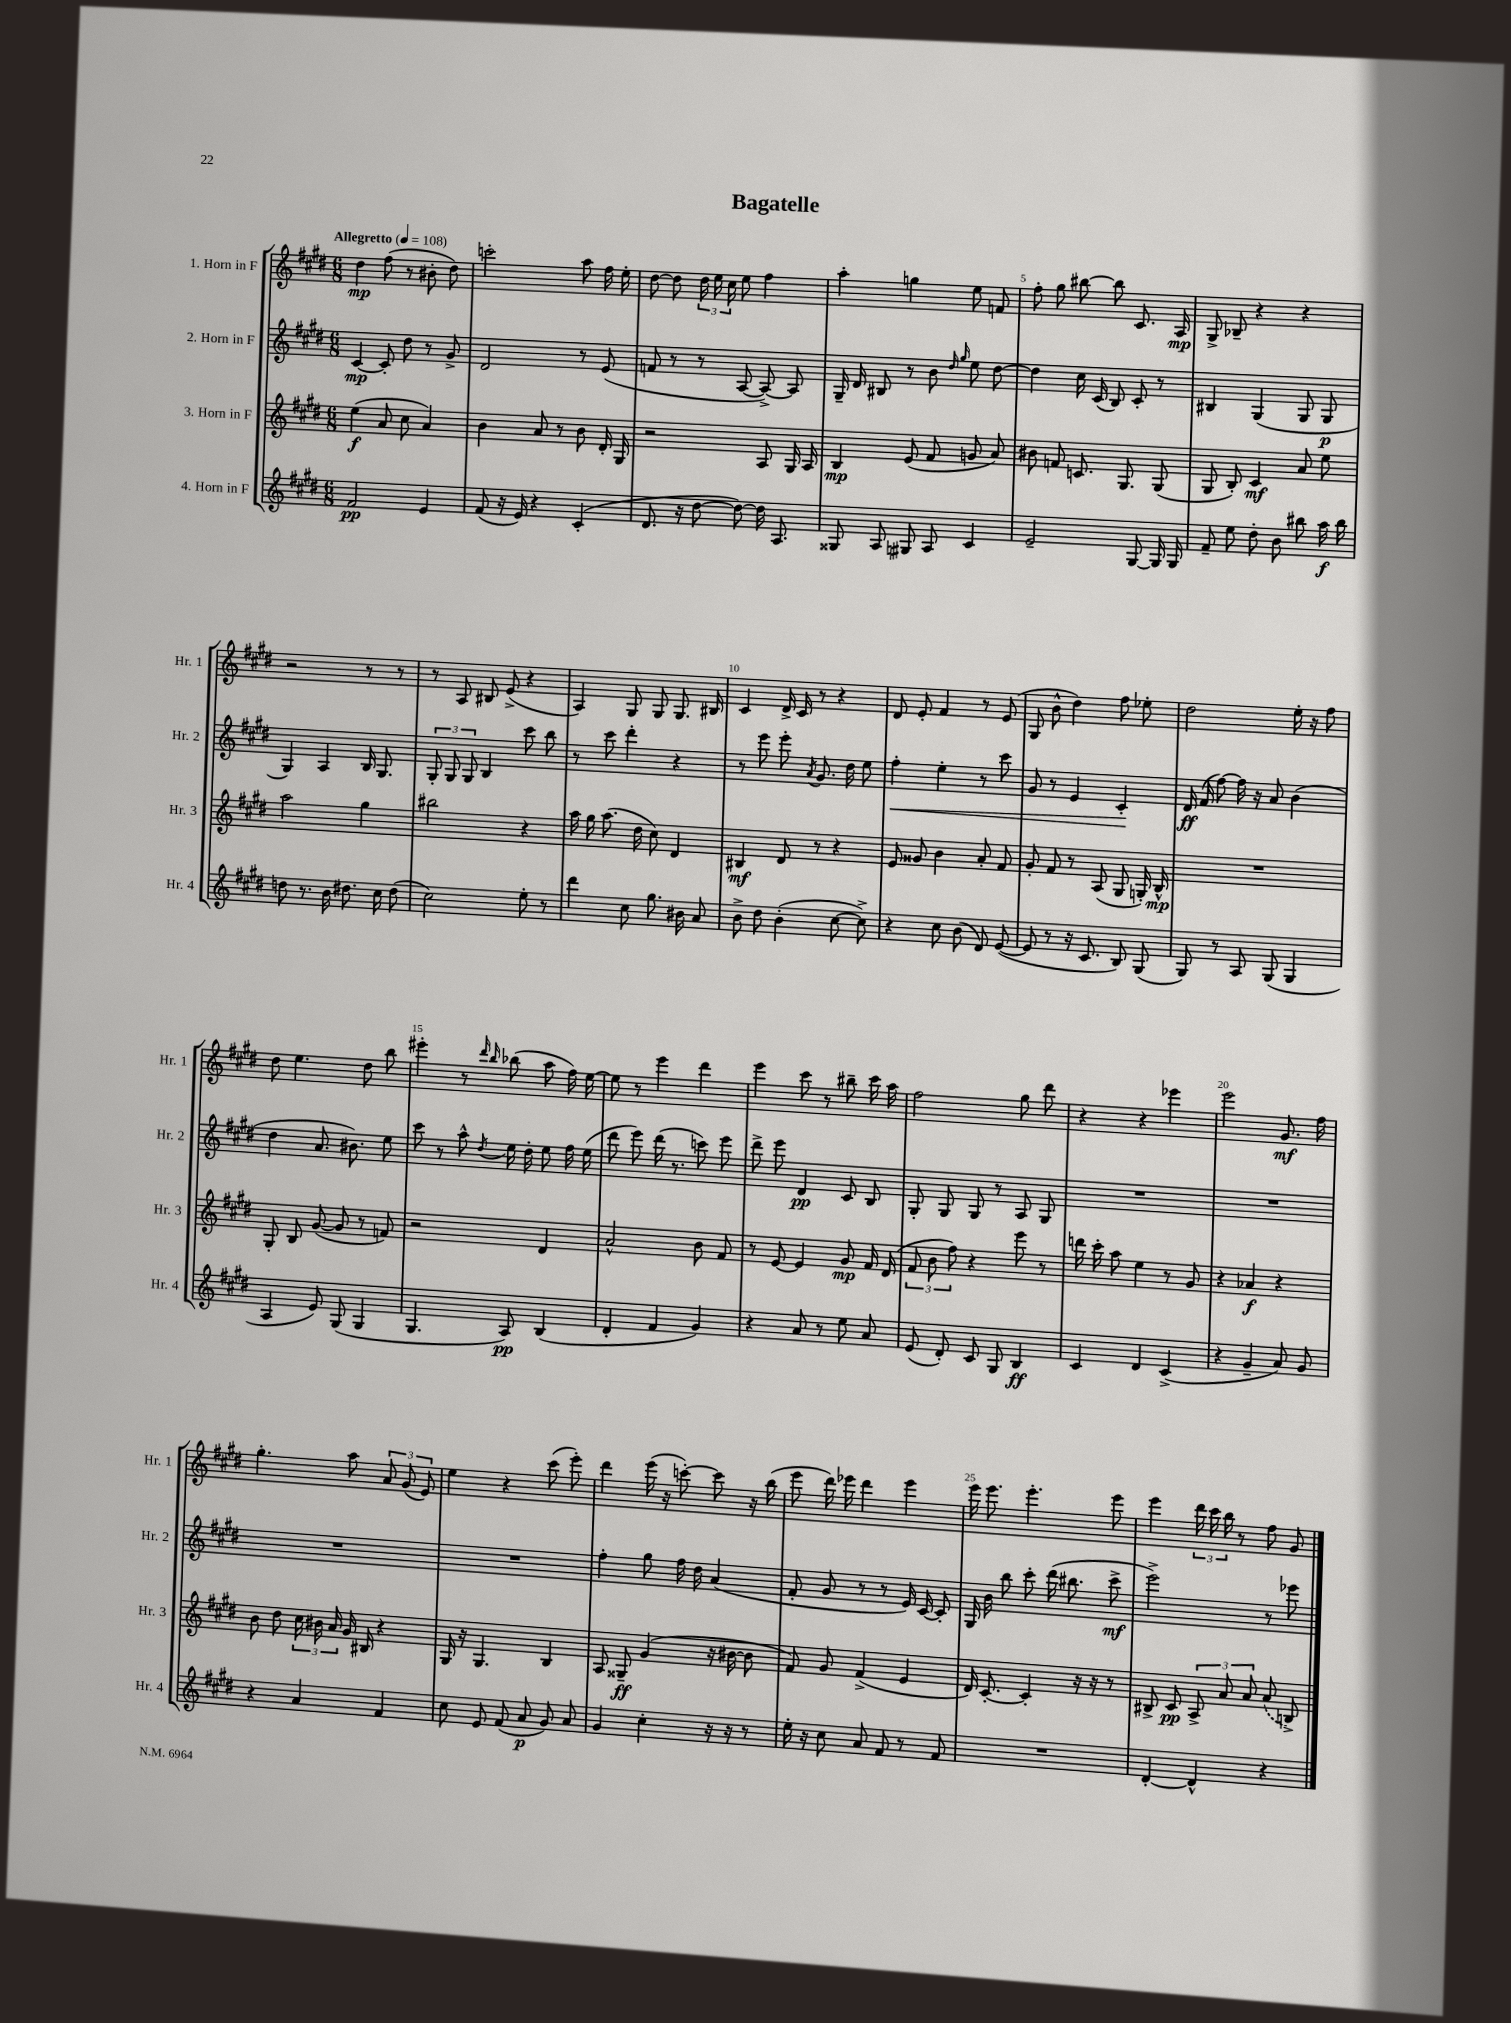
\header { title = "Bagatelle" }
<<
\new StaffGroup <<
\new Staff = "s0" \with { instrumentName = "1. Horn in F" shortInstrumentName = "Hr. 1" } {
    \clef treble \key e \major \numericTimeSignature \time 6/8 \tempo "Allegretto" 4 = 108
    \autoBeamOff dis''4\mp fis''8( r8 bis'8-. dis''8) |
    c'''2-. a''8 fis''16 e''16-. |
    dis''8~ dis''8 \tuplet 3/2 { dis''16 e''16 cis''16 } e''8 fis''4 |
    a''4-. g''4 e''8 f'8 |
    fis''8-. gis''8 bis''8~ bis''8 cis'8. a16\mp |
    gis8-> bes8-- r4 r4 |
    r2 r8 r8 |
    r8 a8 bis8 e'8->( r4 |
    a4) gis8 gis8 gis8. bis16 |
    cis'4 dis'16-> cis'16 r8 r4 |
    dis'8 e'8-. fis'4 r8 e'8( |
    gis8 b'8-^ dis''4) fis''8 ees''8-. |
    dis''2 e''16-. r16 fis''8 |
    dis''8 e''4. dis''8 b''8 |
    eis'''4-. r8 \grace { dis'''16 b''16 } bes''8( a''8 fis''16) e''16~ |
    e''8 r8 e'''4 dis'''4 |
    e'''4 cis'''8 r8 bis''8-- cis'''16 a''16 |
    fis''2 gis''8 dis'''8 |
    r4 r4 ees'''4 |
    e'''2 gis'8.\mf fis''16 |
    gis''4.-. a''8 \tuplet 3/2 { a'8 gis'8( e'8) } |
    e''4 r4 cis'''8( e'''8-.) |
    dis'''4 e'''16( r16 c'''8~-.) c'''8 r16 b''16( |
    e'''8 dis'''16) ees'''16 dis'''4 ees'''4 |
    e'''16 e'''8. e'''4.-. e'''8 |
    e'''4 \tuplet 3/2 { dis'''16 cis'''16 b''16 } r8 fis''8 gis'8 \bar "|." |
}
\new Staff = "s1" \with { instrumentName = "2. Horn in F" shortInstrumentName = "Hr. 2" } {
    \clef treble \key e \major \numericTimeSignature \time 6/8
    \autoBeamOff cis'4~\mp cis'8-. dis''8 r8 gis'8-> |
    dis'2 r8 e'8( |
    f'8 r8 r8 a8~ a8~->) a8 |
    gis16-- dis'16 bis8 r8 b'8 \grace { dis''16 gis''16 } e''8 dis''8~ |
    dis''4 cis''16 cis'16( b8) cis'8-. r8 |
    bis4 gis4( gis8 gis8\p |
    gis4) a4 b16 gis8. |
    \tuplet 3/2 { gis8-. gis8 gis8 } b4 cis'''8 b''8 |
    r8 cis'''8 dis'''4-. r4 |
    r8 e'''8 e'''8-. \acciaccatura { a'8 } gis'8. dis''16 e''8 |
    fis''4-.\< e''4-. r8 cis'''8 |
    gis'8 r8 e'4 cis'4-.\! |
    dis'16\ff fis'16( fis''8~) fis''16 r16 a'8 b'4( |
    dis''4 a'8. bis'8.) e''8 |
    cis'''8 r8 a''8-^ \acciaccatura { dis''8 } e''16 dis''16-. e''8 fis''16 e''16( |
    dis'''8 e'''8) dis'''16( r8. c'''8) e'''8 |
    dis'''8-> e'''8 dis'4\pp cis'8 b8 |
    gis8-. gis8 gis8 r8 a8 gis8 |
    R2. |
    R2. |
    R2. |
    R2. |
    fis''4-. gis''8 fis''16 dis''16 a'4( |
    fis'8-. gis'8 r8 r8 e'16) cis'16~ cis'8-. |
    gis16 b'16 b''8 cis'''8-. dis'''16( bis''8. cis'''8->\mf |
    e'''2->) r8 ees'''8 \bar "|." |
}
\new Staff = "s2" \with { instrumentName = "3. Horn in F" shortInstrumentName = "Hr. 3" } {
    \clef treble \key e \major \numericTimeSignature \time 6/8
    \autoBeamOff e''4\f( a'8 cis''8 a'4) |
    b'4 a'8 r8 b'8 dis'16-. gis16 |
    r2 a8 gis16 a16 |
    b4\mp e'8( fis'8 g'8 a'8) |
    bis'8 f'8 c'8. gis8. gis8( |
    gis8 b8-.) cis'4\mf a'8 e''8 |
    a''2 gis''4 |
    bis''2 r4 |
    a''16 gis''16 a''8.( dis''16 cis''8) dis'4 |
    bis4\mf dis'8 r8 r4 |
    e'8 gisis'8 b'4 a'8-. fis'8 |
    gis'8-. fis'8 r8 a8( gis8 g16-.) b16-^\mp |
    R2. |
    gis8-. b8 gis'8~( gis'8 r8 f'8) |
    r2 dis'4 |
    a'2-^ b'8 fis'8 |
    r8 e'8~ e'4 gis'8\mp fis'16 dis'16( |
    \tuplet 3/2 { fis'8 b'8 fis''8) } r4 e'''8 r8 |
    d'''16 cis'''16-. a''8 e''4 r8 gis'8 |
    r4 aes'4\f r4 |
    b'8 dis''8 \tuplet 3/2 { cis''16 bis'16 a'16 } gis'16 bis16 r4 |
    gis16 r16 gis4. b4 |
    a8 gisis8--\ff gis'4( r16 bis'16~ bis'8 |
    fis'8) gis'8 fis'4->( e'4 |
    dis'16) cis'8.~-. cis'4-. r16 r16 r8 |
    bis8-> cis'8\pp \tuplet 3/2 { a8-> a'8 a'8 } \once \slurDashed a'8( b8->) \bar "|." |
}
\new Staff = "s3" \with { instrumentName = "4. Horn in F" shortInstrumentName = "Hr. 4" } {
    \clef treble \key e \major \numericTimeSignature \time 6/8
    \autoBeamOff fis'2\pp e'4 |
    fis'8( r16 e'16) r4 cis'4-.( |
    dis'8. r16 dis''8~ dis''8~) dis''16 a8. |
    gisis8 a8 gis8 a8 cis'4 |
    e'2-- gis8~ gis16 gis16 |
    fis'8-- e''8 dis''8-. b'8 bis''8 a''16\f bis''16 |
    d''8 r8. b'16 dis''8. cis''16 dis''8( |
    cis''2) e''8-. r8 |
    dis'''4 cis''8 gis''8. bis'16 a'8 |
    b'8-> dis''8 b'4-.( cis''8~ cis''8->) |
    r4 cis''8 b'8( dis'8) e'8~( |
    e'8 r8 r16 cis'8. b8) gis8( |
    gis8) r8 a8 gis8( gis4 |
    a4 e'8) gis8( gis4 |
    gis4. a8\pp) b4( |
    dis'4-. fis'4 gis'4) |
    r4 a'8 r8 e''8 a'8 |
    e'8( dis'8-.) cis'8 gis8 b4\ff |
    cis'4 dis'4 cis'4->( |
    r4 gis'4-- a'8) gis'8 |
    r4 a'4 fis'4 |
    cis''8 e'8 fis'8( a'8\p gis'8) a'8 |
    gis'4 cis''4-. r16 r16 r8 |
    e''16-. r16 cis''8 a'8 fis'8 r8 fis'8 |
    R2. |
    dis'4~-. dis'4-^ r4 \bar "|." |
}
>>
>>
\layout { \context { \Score \override BarNumber.break-visibility = ##(#f #t #t) barNumberVisibility = #(every-nth-bar-number-visible 5) } }
